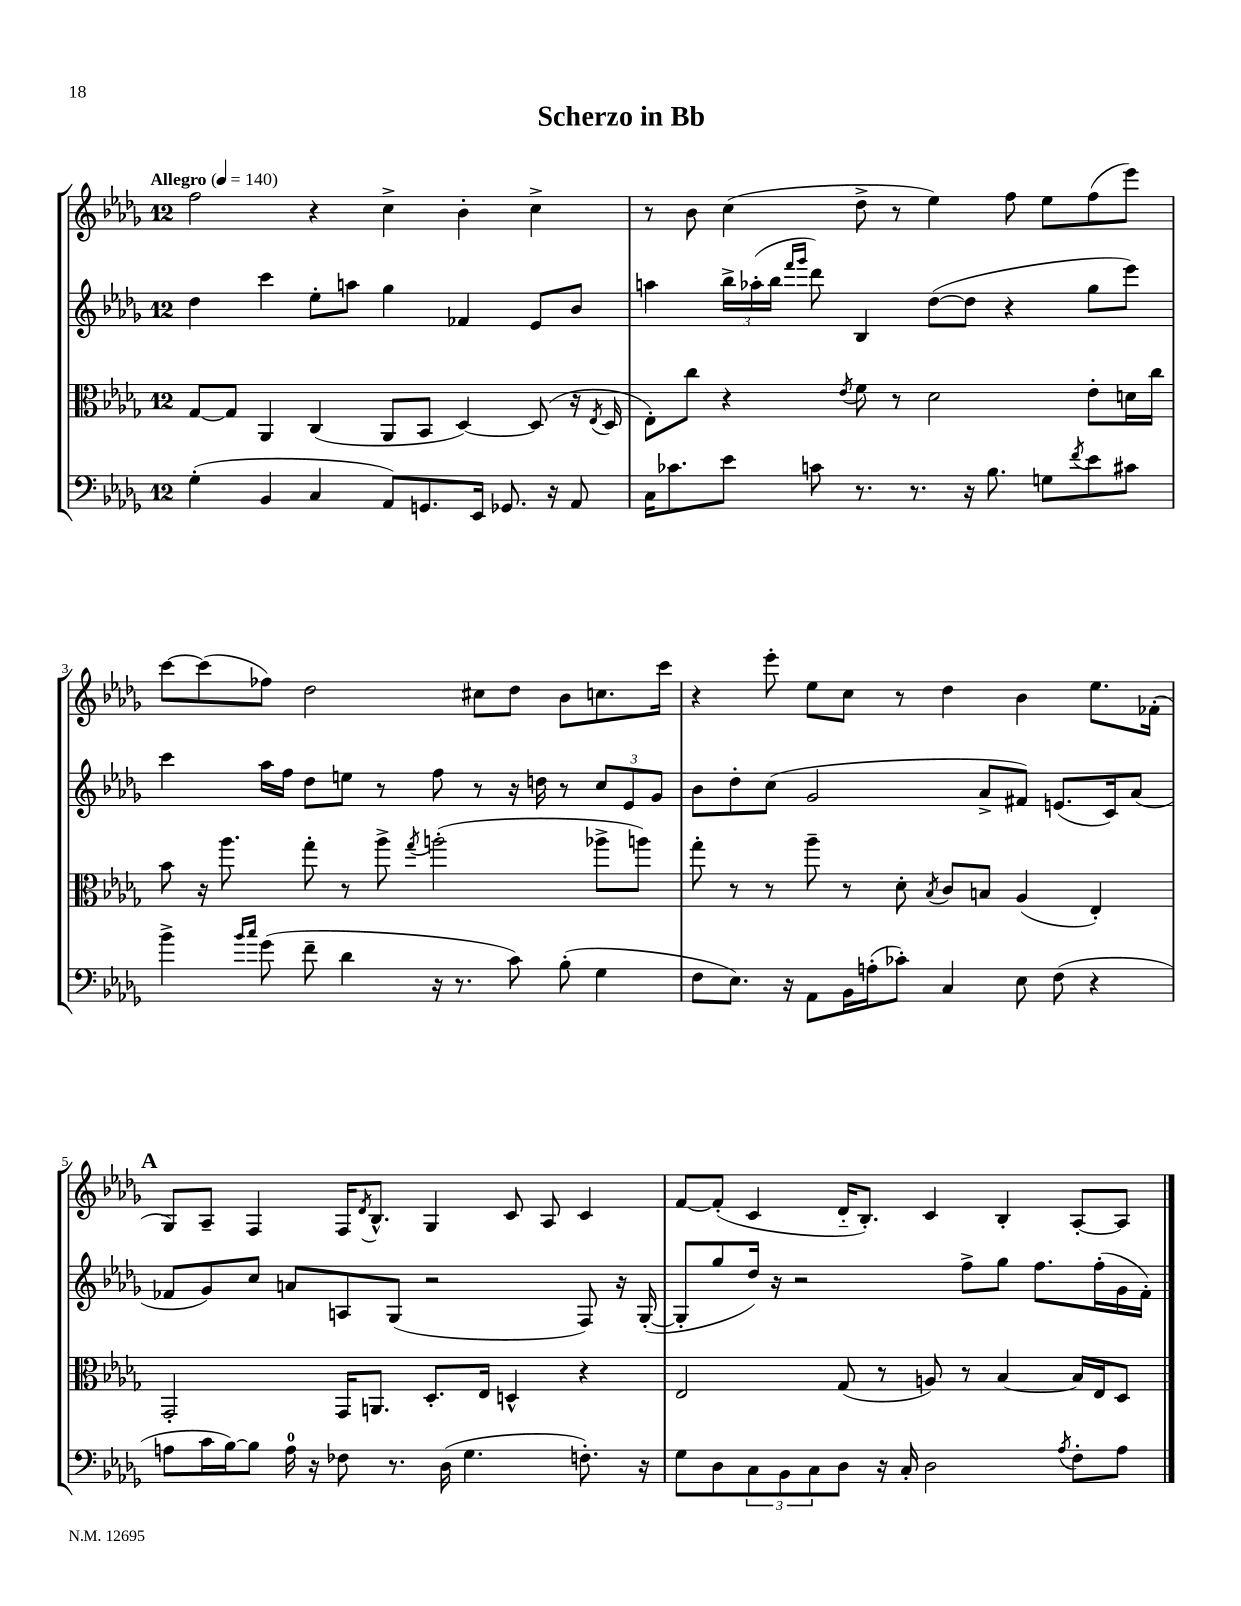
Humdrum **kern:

**kern	**kern	**kern	**kern
*staff4	*staff3	*staff2	*staff1
*clefF4	*clefC3	*clefG2	*clefG2
*k[b-e-a-d-g-]	*k[b-e-a-d-g-]	*k[b-e-a-d-g-]	*k[b-e-a-d-g-]
*M12/8	*M12/8	*M12/8	*M12/8
*MM140	*MM140	*MM140	*MM140
(4G-'	[8G-	4dd-	2ff
.	8G-]	.	.
4BB-	4AA-	4ccc	.
4C	(4C	8ee-'	4r
.	.	8aa	.
8AA-)	8AA-	4gg-	4cc^
8.GG	8BB-	.	.
.	[4D-)	4f-	4b-'
16EE-	.	.	.
8.GG-	.	.	.
.	(8D-]	8e-	4cc^
16r	.	.	.
8AA-	16r	8b-	.
.	8qE-	.	.
.	16D-	.	.
=	=	=	=
16C	8E-')	4aa	8r
8.c-	.	.	.
.	8cc	.	8b-
8e-	4r	24bb-^	(4cc
.	.	(24aa-'	.
.	.	24bb-	.
.	.	16qqfff	.
.	.	16qqggg-	.
8c	.	8ddd-)	.
.	8qe-	.	.
8.r	8f	4B-	8dd-^
.	8r	.	8r
8.r	.	.	.
.	2d-	([8dd-	4ee-)
16r	.	8dd-]	.
8.B-	.	.	.
.	.	4r	8ff
8G	.	.	8ee-
8qf	.	.	.
8e-	8e-'	8gg-	(8ff
8c#	16d	8eee-)	8eee-)
.	16cc	.	.
=	=	=	=
4b-^	8b-	4ccc	[8ccc
.	16r	.	(8ccc]
.	8.aa-	.	.
16qqb-	.	.	.
16qqcc	.	.	.
(8g-	.	16aa-	8ff-)
.	.	16ff	.
8f~	8gg-'	8dd-	2dd-
4d-	8r	8ee	.
.	8aa-^	8r	.
.	8qgg-	.	.
16r	(2aa'	8ff	.
8.r	.	.	.
.	.	8r	8cc#
8c)	.	16r	8dd-
.	.	16dd	.
(8B-'	.	8r	8b-
4G-	8aa-^	12cc	8.cc
.	.	12e-	.
.	8aa)	.	.
.	.	12g-	.
.	.	.	16ccc
=	=	=	=
8F	8gg-'	8b-	4r
8.E-)	8r	8dd-'	.
.	8r	(8cc	8eee-'
16r	.	.	.
8AA-	8aa-~	2g-	8ee-
16BB-	8r	.	8cc
(16A'	.	.	.
8c-')	8d-'	.	8r
.	8qB-	.	.
4C	8c	.	4dd-
.	8B	8a-^	.
8E-	(4A-	8f#)	4b-
(8F	.	(8.e	.
4r	4E-')	.	8.ee-
.	.	16c)	.
.	.	(8a-	.
.	.	.	(16f-'
=	=	=	=
8A	2GG-'	8f-	8G-)
16c	.	8g-)	8A-~
[16B-)	.	.	.
8B-]	.	8cc	4F
16A	.	8a	.
16r	.	.	.
8F-	16GG-	8A	16F
.	.	.	8qd-
.	8.AA	.	8.B-^^
8.r	.	(8G-	.
.	8.D-'	2r	4G-
(16D-	.	.	.
4.G-	.	.	.
.	16E-	.	.
.	4D^^	.	8c
.	.	.	8A-
8.F')	4r	8F)	4c
.	.	16r	.
16r	.	([16G-'	.
=	=	=	=
8G-	2E-	8G-']	[8f
8D-	.	8gg-	(8f']
12C	.	16dd-)	4c
.	.	16r	.
12BB-	.	.	.
.	.	2r	.
12C	.	.	.
8D-	(8G-	.	16d-'~
.	.	.	8.B-')
16r	8r	.	.
16C'	.	.	.
2D-	8A)	.	4c
.	8r	8ff^	.
.	[4B-	8gg-	4B-'
.	.	8.ff	.
8qA-	.	.	.
8F'	16B-]	.	[8A-'
.	16E-	(16ff'	.
8A-	8D-	16g-	8A-]
.	.	16f')	.
==	==	==	==
*-	*-	*-	*-
